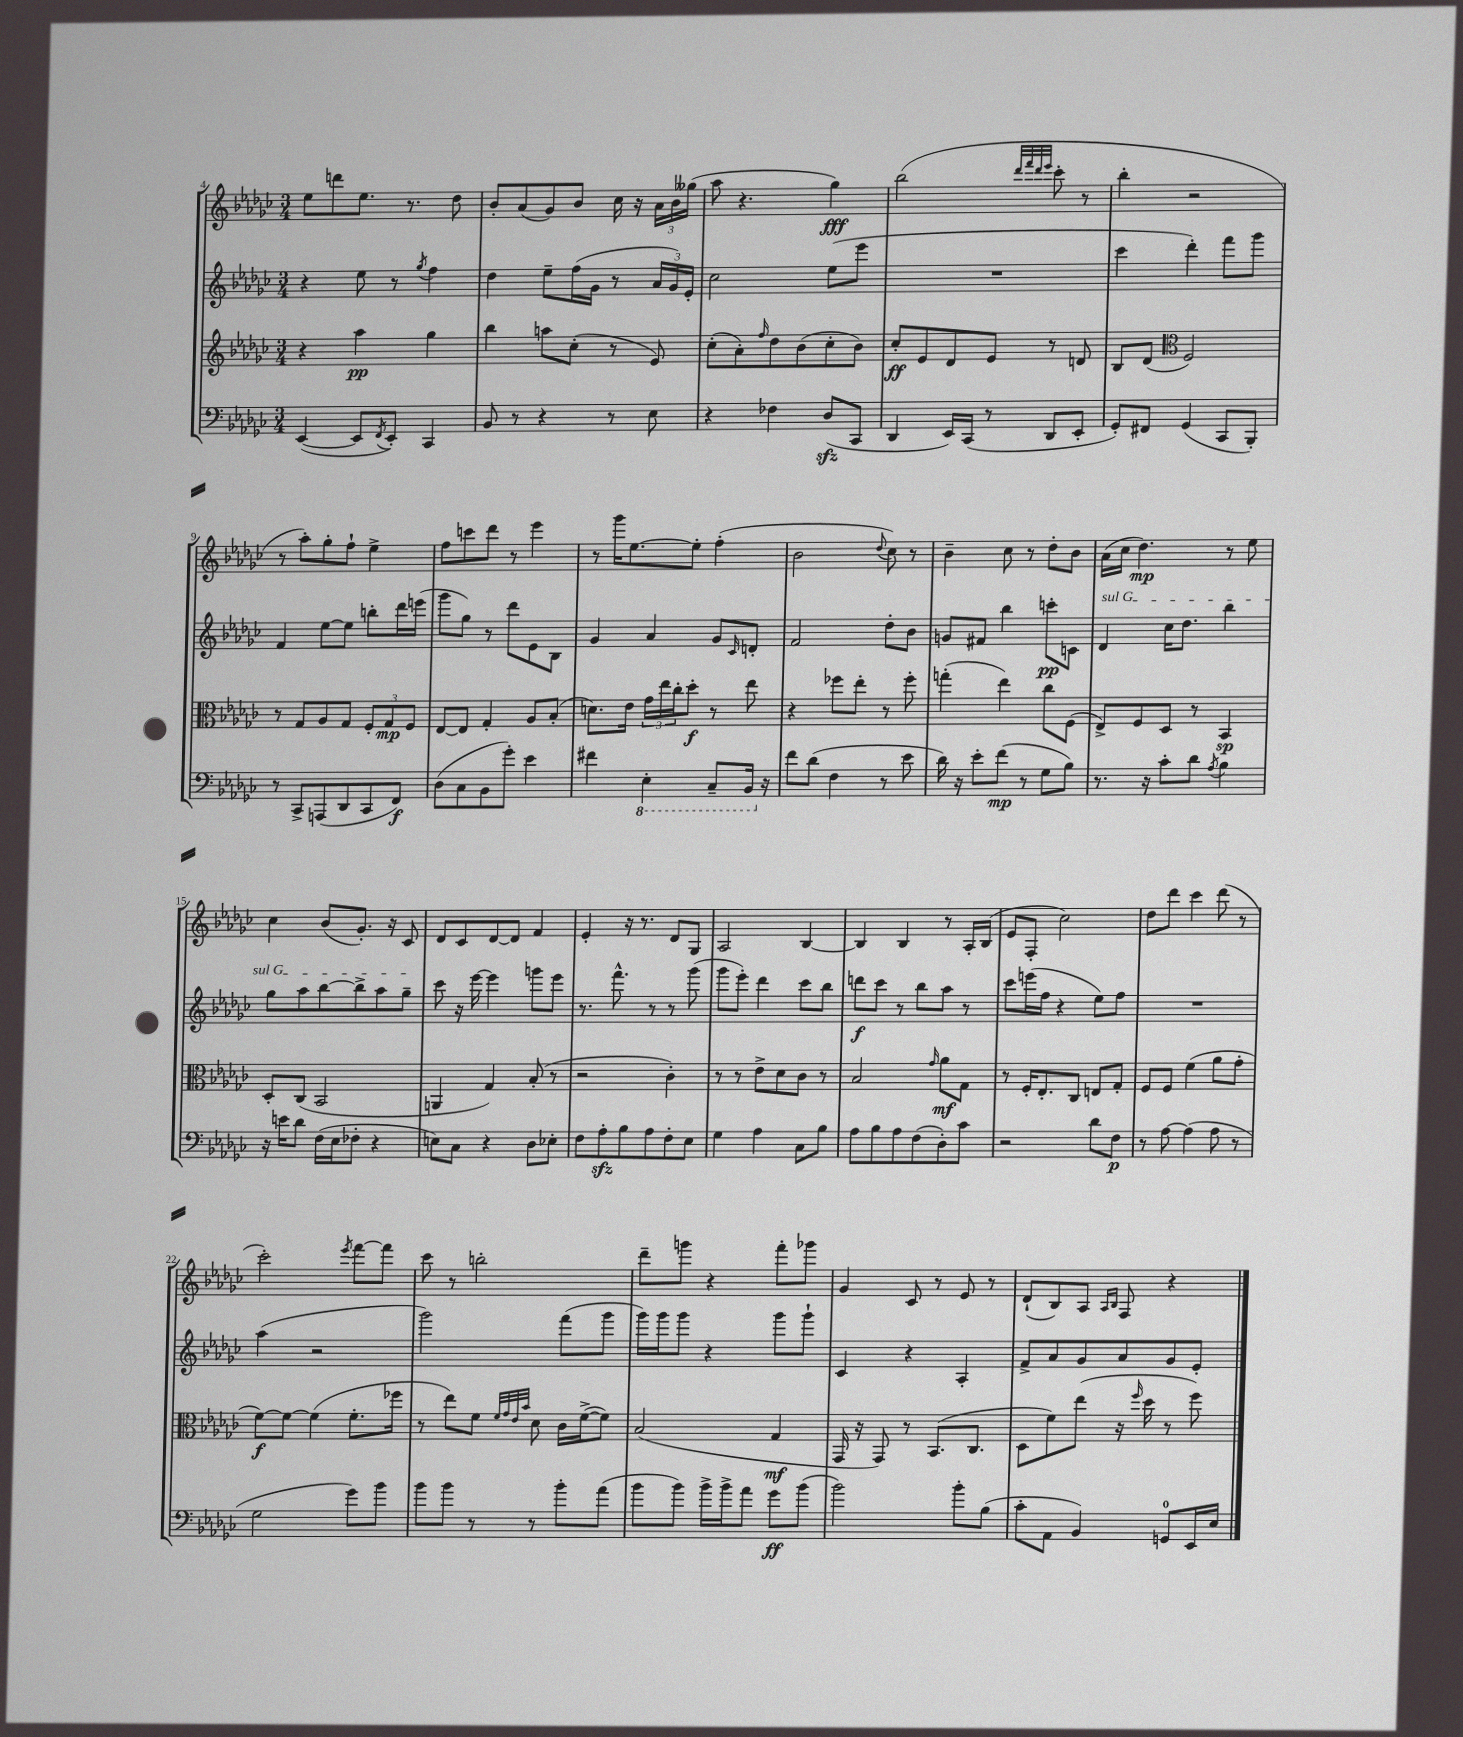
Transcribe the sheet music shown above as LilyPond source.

<<
\new StaffGroup <<
\new Staff = "s0" {
    \clef treble \key ges \major \numericTimeSignature \time 3/4
    ees''8 d'''8 ees''8. r8. des''8 |
    bes'8-. aes'8( ges'8) bes'8 ces''16 r16 \tuplet 3/2 { aes'16 bes'16 geses''16( } |
    aes''8 r4. ges''4\fff) |
    bes''2( \grace { des'''32 f'''32 des'''32 ees'''32 } ces'''8-. r8 |
    bes''4-. r2 |
    r8 aes''8-.) ges''8-. f''8-! ees''4-> |
    f''8 c'''8 des'''8 r8 ees'''4 |
    r8 ges'''16 ees''8.~ ees''8-. f''4-.( |
    bes'2 \appoggiatura { des''8 } ces''8) r8 |
    bes'4-- ces''8 r8 des''8-. bes'8 |
    aes'16( ces''16 des''4.\mp) r8 ees''8 |
    ces''4 bes'8( ges'8.-.) r16 ces'8 |
    des'8 ces'8 des'8~ des'8 f'4 |
    ees'4-. r16 r8. des'8 ges8 |
    aes2 bes4~ |
    bes4 bes4 r8 aes16-. bes16( |
    ees'8 f8-. ces''2) |
    des''8 des'''8 ces'''4 des'''8( r8 |
    ces'''2-.) \acciaccatura { ees'''8 } f'''8~ f'''8 |
    ces'''8 r8 b''2-. |
    des'''8-- g'''8 r4 f'''8-. ges'''8 |
    ges'4 ces'8 r8 ees'8 r8 |
    des'8-!( bes8) aes8 \grace { aes16 bes16 } f8 r4 \bar "|." |
}
\new Staff = "s1" {
    \clef treble \key ges \major \numericTimeSignature \time 3/4
    r4 ees''8 r8 \acciaccatura { ges''8 } f''4 |
    des''4 ees''8-- f''16( ges'16 r8 \tuplet 3/2 { aes'16 ges'16) ees'16-. } |
    ces''2 ees''8( ees'''8 |
    R2. |
    ces'''4 des'''4-.) f'''8 ges'''8 |
    f'4 ees''8~ ees''8 b''8-. des'''16 e'''16( |
    ges'''8 ges''8) r8 des'''8 ees'8 bes8 |
    ges'4 aes'4 ges'8 \grace { ces'16 } d'8-. |
    f'2 des''8-. bes'8 |
    g'8 fis'8 bes''4 c'''8-.\pp c'8 |
    \once \override TextSpanner.bound-details.left.text = \markup { \italic "sul G" } des'4\startTextSpan ces''16 des''8. bes''4 |
    ges''8 aes''8 bes''8~ bes''8-> aes''8 ges''8--\stopTextSpan |
    ces'''8 r16 ees'''16~ ees'''4 g'''8 ees'''8 |
    r8. f'''8.-^ r8 r8 ges'''8( |
    ges'''8 ees'''8-.) des'''4 ces'''8 bes''8 |
    d'''8\f ces'''8 r8 bes''8 aes''8 r8 |
    ces'''8 e'''16( f''16 r4 ees''8) f''8 |
    R2. |
    aes''4( r2 |
    ges'''2) f'''8( ges'''8 |
    ges'''16) ges'''16 ges'''8 r4 ges'''8 ges'''8-! |
    ces'4 r4 aes4-. |
    f'8-> aes'8 ges'8 aes'8 ges'8 ees'8-. \bar "|." |
}
\new Staff = "s2" {
    \clef treble \key ges \major \numericTimeSignature \time 3/4
    r4 aes''4\pp ges''4 |
    bes''4 a''8 ces''8-.( r8 ees'8) |
    ces''8-.( aes'8-.) \grace { f''16 } des''8 bes'8( ces''8-. bes'8) |
    ces''8-.\ff ees'8 des'8 ees'8 r8 d'8 |
    bes8 des'8( \clef alto f2) |
    r8 ges8 aes8 ges8 \tuplet 3/2 { f8-. ges8\mp f8 } |
    ees8~ ees8 ges4-. aes8 bes8-.( |
    d'8.) ees'16 \tuplet 3/2 { ges'16 ees''16 ces''16-. } des''8-.\f r8 ees''8 |
    r4 fes''8 ees''8-. r8 fes''8-. |
    g''4-.( ees''4) ces''8 f8( |
    ees8->) f8 des8 r8 bes,4\sp |
    des8-. ces8( bes,2 |
    a,4 ges4) bes8-.( r8 |
    r2 ces'4-.) |
    r8 r8 ees'8-> des'8 ces'8 r8 |
    bes2 \grace { ges'16 } aes'8\mf ges8 |
    r8 f16-. ees8.-. ces8 e8 ges8-. |
    f8 f8 f'4( aes'8 ges'8-. |
    f'8~\f) f'8~ f'4( f'8.-. fes''16 |
    r8 ees''8) f'8 \grace { f'32 ges'32 ees'32 bes'32 } des'8 ces'16 f'16~->( f'8) |
    bes2( ges4\mf |
    ges,16 r16 ges,8) r8 bes,8.( ces8. |
    des8 f'8) ees''8( r16 \grace { f''16 } des''16 r8 f''8) \bar "|." |
}
\new Staff = "s3" {
    \clef bass \key ges \major \numericTimeSignature \time 3/4
    ees,4~( ees,8 \acciaccatura { f,8 } ees,8-.) ces,4 |
    bes,8 r8 r4 r8 ees8 |
    r4 fes4 des8\sfz( ces,8 |
    des,4 ees,16) ces,16( r8 des,8 ees,8-. |
    ges,8-.) fis,8 ges,4( ces,8 bes,,8-.) |
    r8 ces,8-> a,,8( des,8 ces,8 f,8\f) |
    des8( ces8 bes,8 ges'8-.) ees'4 |
    fis'4 \ottava #-1 ees,4-. ces,8-- bes,,16 \ottava #0 r16 |
    f'8 des'8( f4 r8 ees'8 |
    des'16) r16 ees'8-. f'8\mp( r8 ges8 bes8) |
    r8. r16 ces'8-. des'8 \acciaccatura { aes8 } bes4 |
    r16 e'16 des'8 f16( ees16 fes8-. r4 |
    e8) ces8 r4 des8 ees8-. |
    f8 aes8-.\sfz bes8 aes8 f8-. ees8 |
    ges4 aes4 ces8 bes8 |
    aes8 bes8 aes8 f8( des8-.) ces'8 |
    r2 des'8 f8\p |
    r8 aes8~ aes4( aes8 r8 |
    ges2 ges'8) bes'8 |
    bes'8 bes'8 r8 r8 bes'8-. aes'8( |
    bes'8 bes'8) bes'16-> bes'16-> aes'8 ges'8\ff bes'8( |
    bes'2) bes'8-. bes8( |
    ces'8-. aes,8 bes,4) g,8-0 ees,16 ees16 \bar "|." |
}
>>
>>
\layout { \context { \Score currentBarNumber = #4 } }
